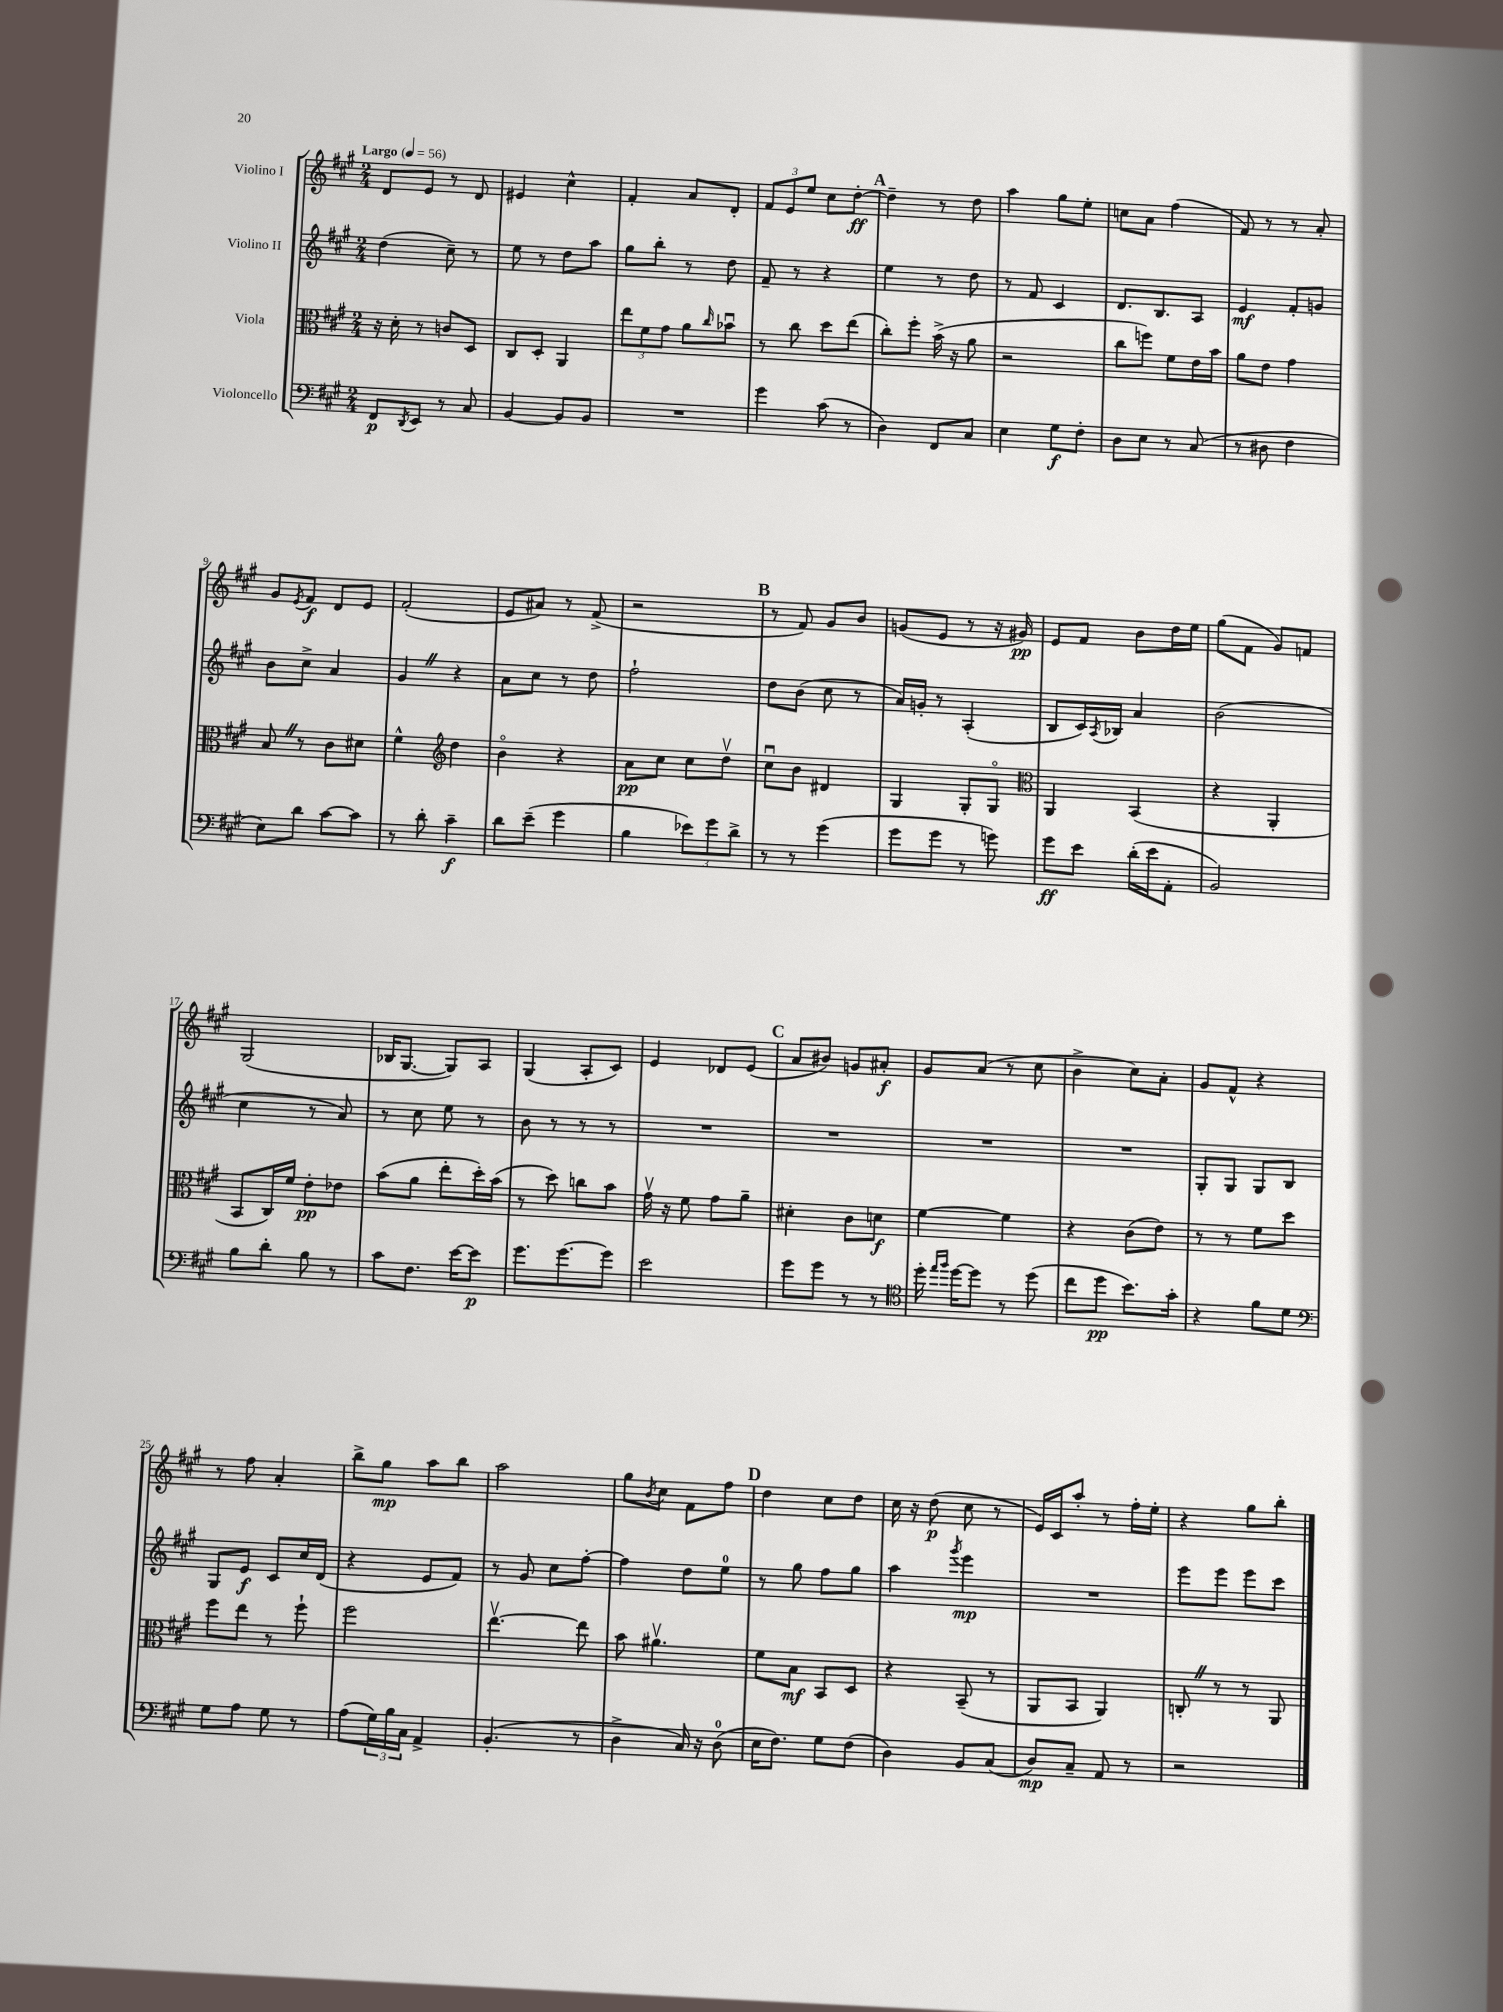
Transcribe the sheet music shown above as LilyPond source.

<<
\new StaffGroup <<
\new Staff = "s0" \with { instrumentName = "Violino I" } {
    \clef treble \key a \major \numericTimeSignature \time 2/4 \tempo "Largo" 4 = 56
    d'8 e'8 r8 d'8 |
    eis'4 cis''4-^ |
    fis'4-. a'8 d'8-. |
    \tuplet 3/2 { fis'8 e'8 e''8 } cis''8 d''8~-.\ff |
    \mark \markup { \bold "A" } d''4-- r8 d''8 |
    a''4 gis''8 e''8-. |
    c''8 a'8 fis''4( |
    fis'8) r8 r8 a'8-. |
    gis'8 \acciaccatura { e'8 } fis'8\f d'8 e'8 |
    fis'2-.( |
    e'8 ais'8) r8 fis'8->( |
    r2 |
    \mark \markup { \bold "B" } r8 fis'8) gis'8 b'8 |
    g'8( e'8 r8 r16 gis'16\pp) |
    e'8 fis'8 b'8 d''16 e''16 |
    gis''8( fis'8 gis'8) f'8 |
    gis2( |
    bes16 gis8.~ gis8) a8 |
    gis4( a8-. cis'8) |
    e'4 des'8 e'8( |
    \mark \markup { \bold "C" } a'8 bis'8) g'8 ais'8-.\f |
    gis'8 a'8( r8 cis''8 |
    b'4-> cis''8) a'8-. |
    gis'8 fis'8-^ r4 |
    r8 fis''8 a'4-. |
    b''8-> gis''8\mp a''8 b''8 |
    a''2 |
    gis''8 \acciaccatura { b'8 } cis''8 fis'8 fis''8 |
    \mark \markup { \bold "D" } d''4 cis''8 d''8 |
    cis''16 r16 d''8\p( cis''8 r8 |
    e'16) cis'16 a''8-. r8 fis''16-. e''16-. |
    r4 gis''8 b''8-. \bar "|." |
}
\new Staff = "s1" \with { instrumentName = "Violino II" } {
    \clef treble \key a \major \numericTimeSignature \time 2/4
    d''4( cis''8--) r8 |
    e''8 r8 d''8 a''8 |
    gis''8 b''8-. r8 d''8 |
    fis'8-- r8 r4 |
    \mark \markup { \bold "A" } e''4 r8 d''8 |
    r8 fis'8 cis'4 |
    d'8. b8. a8 |
    e'4\mf fis'8-. g'8 |
    b'8 cis''8-> a'4 |
    gis'4 \once \override BreathingSign.text = \markup { \musicglyph "scripts.caesura.straight" } \breathe r4 |
    a'8 cis''8 r8 d''8 |
    fis''2-! |
    \mark \markup { \bold "B" } d''8 b'8( cis''8 r8 |
    a'16) g'16-. r8 a4-.( |
    b8 cis'16) \acciaccatura { a8 } bes16 a'4 |
    b'2( |
    cis''4 r8 a'8) |
    r8 cis''8 e''8 r8 |
    b'8 r8 r8 r8 |
    R2 |
    \mark \markup { \bold "C" } R2 |
    R2 |
    R2 |
    gis8-. gis8 gis8 b8 |
    gis8 e'8\f cis'8 cis''16 d'16( |
    r4 e'8 fis'8) |
    r8 gis'8 cis''8 fis''8~-. |
    fis''4 d''8 e''8-0 |
    \mark \markup { \bold "D" } r8 gis''8 fis''8 gis''8 |
    a''4 \acciaccatura { gis'''8 } e'''4\mp |
    R2 |
    e'''8 e'''8 e'''8 cis'''8 \bar "|." |
}
\new Staff = "s2" \with { instrumentName = "Viola" } {
    \clef alto \key a \major \numericTimeSignature \time 2/4
    r16 d'16-. r8 c'8 d8 |
    cis8 d8-. a,4 |
    \tuplet 3/2 { e''8 fis'8 gis'8 } a'8 \grace { cis''16 } bes'8\downbow |
    r8 cis''8 d''8 e''8( |
    \mark \markup { \bold "A" } cis''8-.) fis''8-. b'16->( r16 a'8 |
    r2 |
    cis''8 f''8) fis'8 e'16 b'16 |
    a'8 e'8 gis'4 |
    b8 \once \override BreathingSign.text = \markup { \musicglyph "scripts.caesura.straight" } \breathe r8 cis'8 dis'8 |
    fis'4-^ \clef treble d''4 |
    b'4\flageolet r4 |
    a'8\pp cis''8 cis''8 d''8\upbow |
    \mark \markup { \bold "B" } cis''8\downbow b'8 dis'4 |
    gis4 gis8-. gis8\flageolet |
    \clef alto a,4 b,4( |
    r4 a,4-. |
    b,8 cis16) fis'16 e'8-.\pp ees'8 |
    b'8( a'8 e''8-. d''16-.) b'16( |
    r8 d''8) c''8 b'8 |
    gis'16\upbow r16 fis'8 gis'8 a'8-- |
    \mark \markup { \bold "C" } dis'4-. cis'8 d'8\f |
    fis'4~ fis'4 |
    r4 cis'8( e'8) |
    r8 r8 fis'8 d''8 |
    fis''8 e''8 r8 fis''8-! |
    fis''2 |
    e''4.~\upbow e''8 |
    b'8 ais'4.\upbow |
    \mark \markup { \bold "D" } fis'8 b8\mf b,8 d8 |
    r4 b,8--( r8 |
    a,8 b,8 a,4) |
    c8-. \once \override BreathingSign.text = \markup { \musicglyph "scripts.caesura.straight" } \breathe r8 r8 a,8 \bar "|." |
}
\new Staff = "s3" \with { instrumentName = "Violoncello" } {
    \clef bass \key a \major \numericTimeSignature \time 2/4
    fis,8\p \acciaccatura { d,8 } e,8 r8 cis8 |
    b,4~ b,8 b,8 |
    R2 |
    gis'4 cis'8( r8 |
    \mark \markup { \bold "A" } d4) fis,8 cis8 |
    e4 gis8\f fis8-. |
    d8 e8 r8 cis8( |
    r8 dis8 fis4 |
    e8) d'8 cis'8~ cis'8 |
    r8 d'8-. cis'4--\f |
    d'8 e'8--( gis'4 |
    b4 \tuplet 3/2 { ees'8) gis'8 d'8-> } |
    \mark \markup { \bold "B" } r8 r8 gis'4( |
    gis'8 gis'8 r8 g'8) |
    gis'8\ff e'8 d'16-.( e'16 a,8-. |
    b,2) |
    b8 d'8-. b8 r8 |
    cis'8 fis8. e'16~ e'8\p |
    gis'8. gis'8.~ gis'8 |
    e'2 |
    \mark \markup { \bold "C" } gis'8 gis'8 r8 r8 |
    \clef tenor d''16-. \grace { e''16 fis''16 } d''16~ d''8 r8 d''8( |
    cis''8 d''8\pp b'8.) gis'16-. |
    r4 fis'8 d'8 |
    \clef bass gis8 a8 gis8 r8 |
    a8( \tuplet 3/2 { gis16) b16 cis16 } a,4-> |
    b,4.-.( r8 |
    d4-> cis16) r16 d8-0( |
    \mark \markup { \bold "D" } e16 fis8.) gis8 fis8( |
    d4) b,8 cis8( |
    d8\mp) cis8-- a,8 r8 |
    r2 \bar "|." |
}
>>
>>
